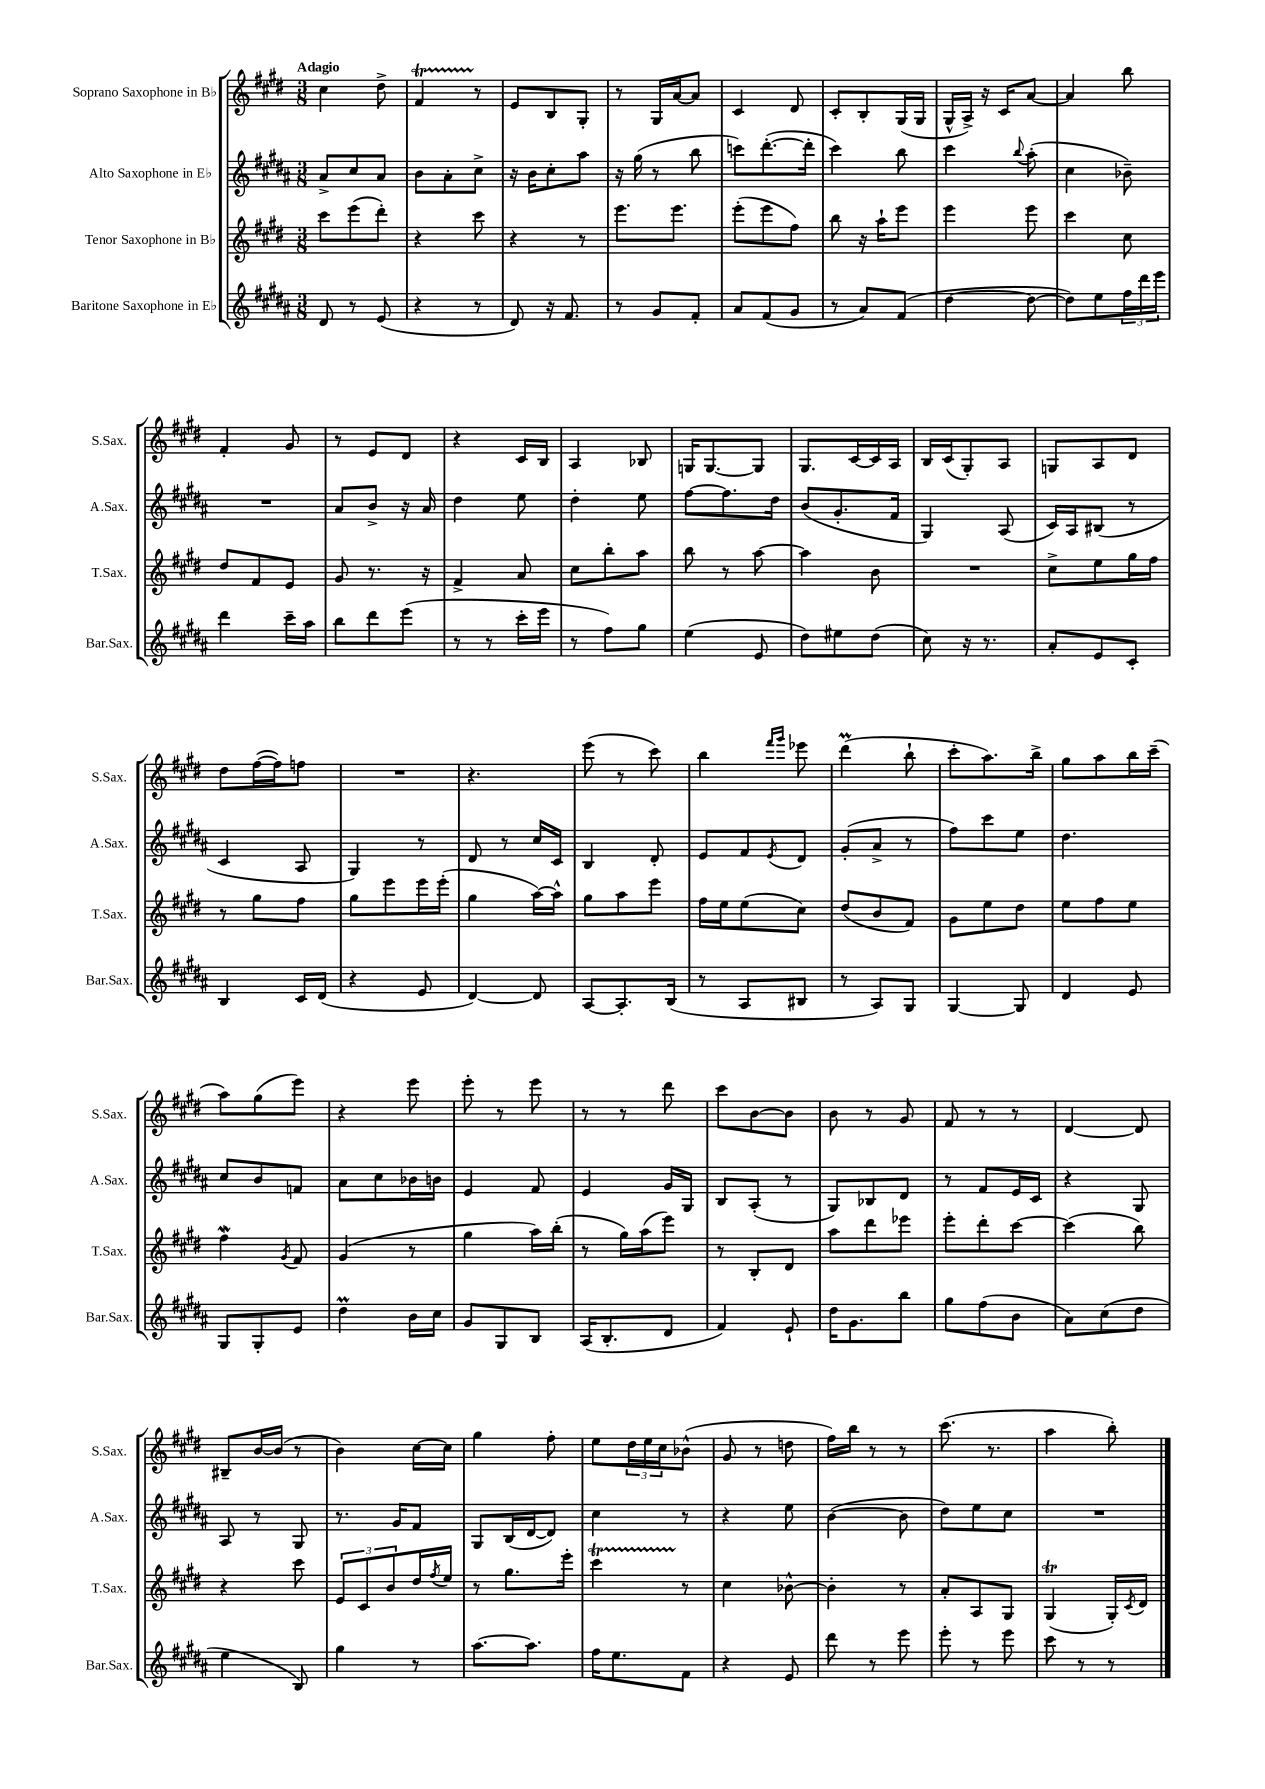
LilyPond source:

<<
\new StaffGroup <<
\new Staff = "s0" \with { instrumentName = "Soprano Saxophone in Bb" shortInstrumentName = "S.Sax." } {
    \clef treble \key e \major \numericTimeSignature \time 3/8 \tempo "Adagio"
    cis''4 dis''8-> |
    fis'4\startTrillSpan r8\stopTrillSpan |
    e'8 b8 gis8-. |
    r8 gis16 a'16~ a'8 |
    cis'4 dis'8 |
    cis'8-. b8-. gis16( gis16 |
    gis16-^ a16->) r16 cis'16 a'8~ |
    a'4 b''8 |
    fis'4-. gis'8 |
    r8 e'8 dis'8 |
    r4 cis'16 b16 |
    a4 bes8 |
    g16 g8.~ g8 |
    gis8. cis'16~ cis'16 a16 |
    b16 cis'16( gis8-.) a8 |
    g8 a8 dis'8 |
    dis''8 fis''16~( fis''16) f''8 |
    R4. |
    r4. |
    e'''8( r8 cis'''8) |
    b''4 \grace { fis'''16 gis'''16 } ees'''8 |
    dis'''4\prall( b''8-! |
    cis'''8-. a''8.) b''16-> |
    gis''8 a''8 b''16 cis'''16--( |
    a''8) gis''8( e'''8) |
    r4 e'''8 |
    e'''8-. r8 e'''8 |
    r8 r8 dis'''8 |
    cis'''8 b'8~ b'8 |
    b'8 r8 gis'8 |
    fis'8 r8 r8 |
    dis'4~ dis'8 |
    bis8-- b'16~ b'16( r8 |
    b'4) cis''16~ cis''16 |
    gis''4 fis''8-. |
    e''8 \tuplet 3/2 { dis''16 e''16 cis''16 } bes'8-^( |
    gis'8 r8 d''8 |
    fis''16) b''16 r8 r8 |
    cis'''8.( r8. |
    a''4 b''8-.) \bar "|." |
}
\new Staff = "s1" \with { instrumentName = "Alto Saxophone in Eb" shortInstrumentName = "A.Sax." } {
    \clef treble \key b \major \numericTimeSignature \time 3/8
    ais'8-> cis''8 ais'8 |
    b'8 ais'8-. cis''8-> |
    r16 b'16 cis''8-. ais''8 |
    r16 gis''16( r8 b''8 |
    c'''8) dis'''8.~-.( dis'''16-. |
    cis'''4) b''8 |
    cis'''4 \appoggiatura { b''8 } ais''8-.( |
    cis''4 bes'8--) |
    R4. |
    ais'8 b'8-> r16 ais'16 |
    dis''4 e''8 |
    dis''4-. e''8 |
    fis''8~ fis''8. dis''16 |
    b'8( gis'8.-. fis'16 |
    gis4) ais8( |
    cis'16) ais16 bis8( r8 |
    cis'4 ais8 |
    gis4) r8 |
    dis'8 r8 cis''16 cis'16 |
    b4 dis'8-. |
    e'8 fis'8 \acciaccatura { e'8 } dis'8 |
    gis'8-.( ais'8-> r8 |
    fis''8) cis'''8 e''8 |
    dis''4. |
    cis''8 b'8 f'8 |
    ais'8 cis''8 bes'16 b'16 |
    e'4 fis'8 |
    e'4 gis'16 gis16 |
    b8 ais8-.( r8 |
    gis8) bes8 dis'8 |
    r8 fis'8 e'16 cis'16 |
    r4 gis8 |
    ais8 r8 gis8 |
    r8. gis'16 fis'8 |
    gis8 b16( dis'16~ dis'8) |
    cis''4 r8 |
    r4 e''8 |
    b'4~( b'8 |
    dis''8) e''8 cis''8 |
    R4. \bar "|." |
}
\new Staff = "s2" \with { instrumentName = "Tenor Saxophone in Bb" shortInstrumentName = "T.Sax." } {
    \clef treble \key e \major \numericTimeSignature \time 3/8
    cis'''8 e'''8( dis'''8-.) |
    r4 cis'''8 |
    r4 r8 |
    e'''8. e'''8. |
    e'''8-.( e'''8 fis''8) |
    b''8 r16 a''16-! e'''8 |
    e'''4 e'''8 |
    cis'''4 cis''8 |
    dis''8 fis'8 e'8 |
    gis'8 r8. r16 |
    fis'4-> a'8 |
    cis''8 b''8-. a''8 |
    b''8 r8 a''8~ |
    a''4 b'8 |
    R4. |
    cis''8-> e''8 gis''16 fis''16 |
    r8 gis''8 fis''8 |
    gis''8 e'''8 e'''16 e'''16-.( |
    gis''4 a''16~) a''16-^ |
    gis''8 a''8 e'''8 |
    fis''16 e''16 e''8( cis''8) |
    dis''8( b'8 fis'8) |
    gis'8 e''8 dis''8 |
    e''8 fis''8 e''8 |
    fis''4\mordent \acciaccatura { gis'8 } fis'8 |
    gis'4( r8 |
    gis''4 a''16) b''16-.( |
    r8 gis''16) a''16( e'''8) |
    r8 b8-. dis'8 |
    a''8 dis'''8 ees'''8 |
    e'''8-. dis'''8-. cis'''8~ |
    cis'''4( b''8) |
    r4 cis'''8 |
    \tuplet 3/2 { e'8 cis'8 b'8 } dis''16 \acciaccatura { fis''8 } e''16 |
    r8 gis''8. e'''16-. |
    cis'''4\startTrillSpan r8\stopTrillSpan |
    cis''4 bes'8~-^ |
    bes'4-. r8 |
    a'8-. a8 gis8 |
    gis4\trill( gis16-.) \acciaccatura { cis'8 } dis'16 \bar "|." |
}
\new Staff = "s3" \with { instrumentName = "Baritone Saxophone in Eb" shortInstrumentName = "Bar.Sax." } {
    \clef treble \key b \major \numericTimeSignature \time 3/8
    dis'8 r8 e'8( |
    r4 r8 |
    dis'8) r16 fis'8. |
    r8 gis'8 fis'8-. |
    ais'8 fis'8( gis'8 |
    r8 ais'8) fis'8( |
    dis''4~ dis''8~ |
    dis''8) e''8 \tuplet 3/2 { fis''16 dis'''16 e'''16 } |
    dis'''4 cis'''16-- ais''16 |
    b''8 dis'''8 e'''8( |
    r8 r8 cis'''16-. e'''16 |
    r8 fis''8) gis''8 |
    e''4( e'8 |
    dis''8) eis''8 dis''8( |
    cis''8) r16 r8. |
    ais'8-. e'8 cis'8-. |
    b4 cis'16 dis'16( |
    r4 e'8 |
    dis'4~) dis'8 |
    ais8~ ais8.-. b16( |
    r8 ais8 bis8 |
    r8 ais8) gis8 |
    gis4~ gis8 |
    dis'4 e'8 |
    gis8 gis8-. e'8 |
    dis''4\prall b'16 cis''16 |
    gis'8 gis8 b8 |
    ais16( b8.-. dis'8 |
    fis'4) e'8-! |
    dis''16 gis'8. b''8 |
    gis''8 fis''8( b'8 |
    ais'8) cis''8( dis''8 |
    e''4 b8) |
    gis''4 r8 |
    ais''8.~ ais''8. |
    fis''16 e''8. fis'8 |
    r4 e'8 |
    dis'''8 r8 e'''8 |
    e'''8-. r8 e'''8 |
    cis'''8 r8 r8 \bar "|." |
}
>>
>>
\layout { \context { \Score \remove "Bar_number_engraver" } }
